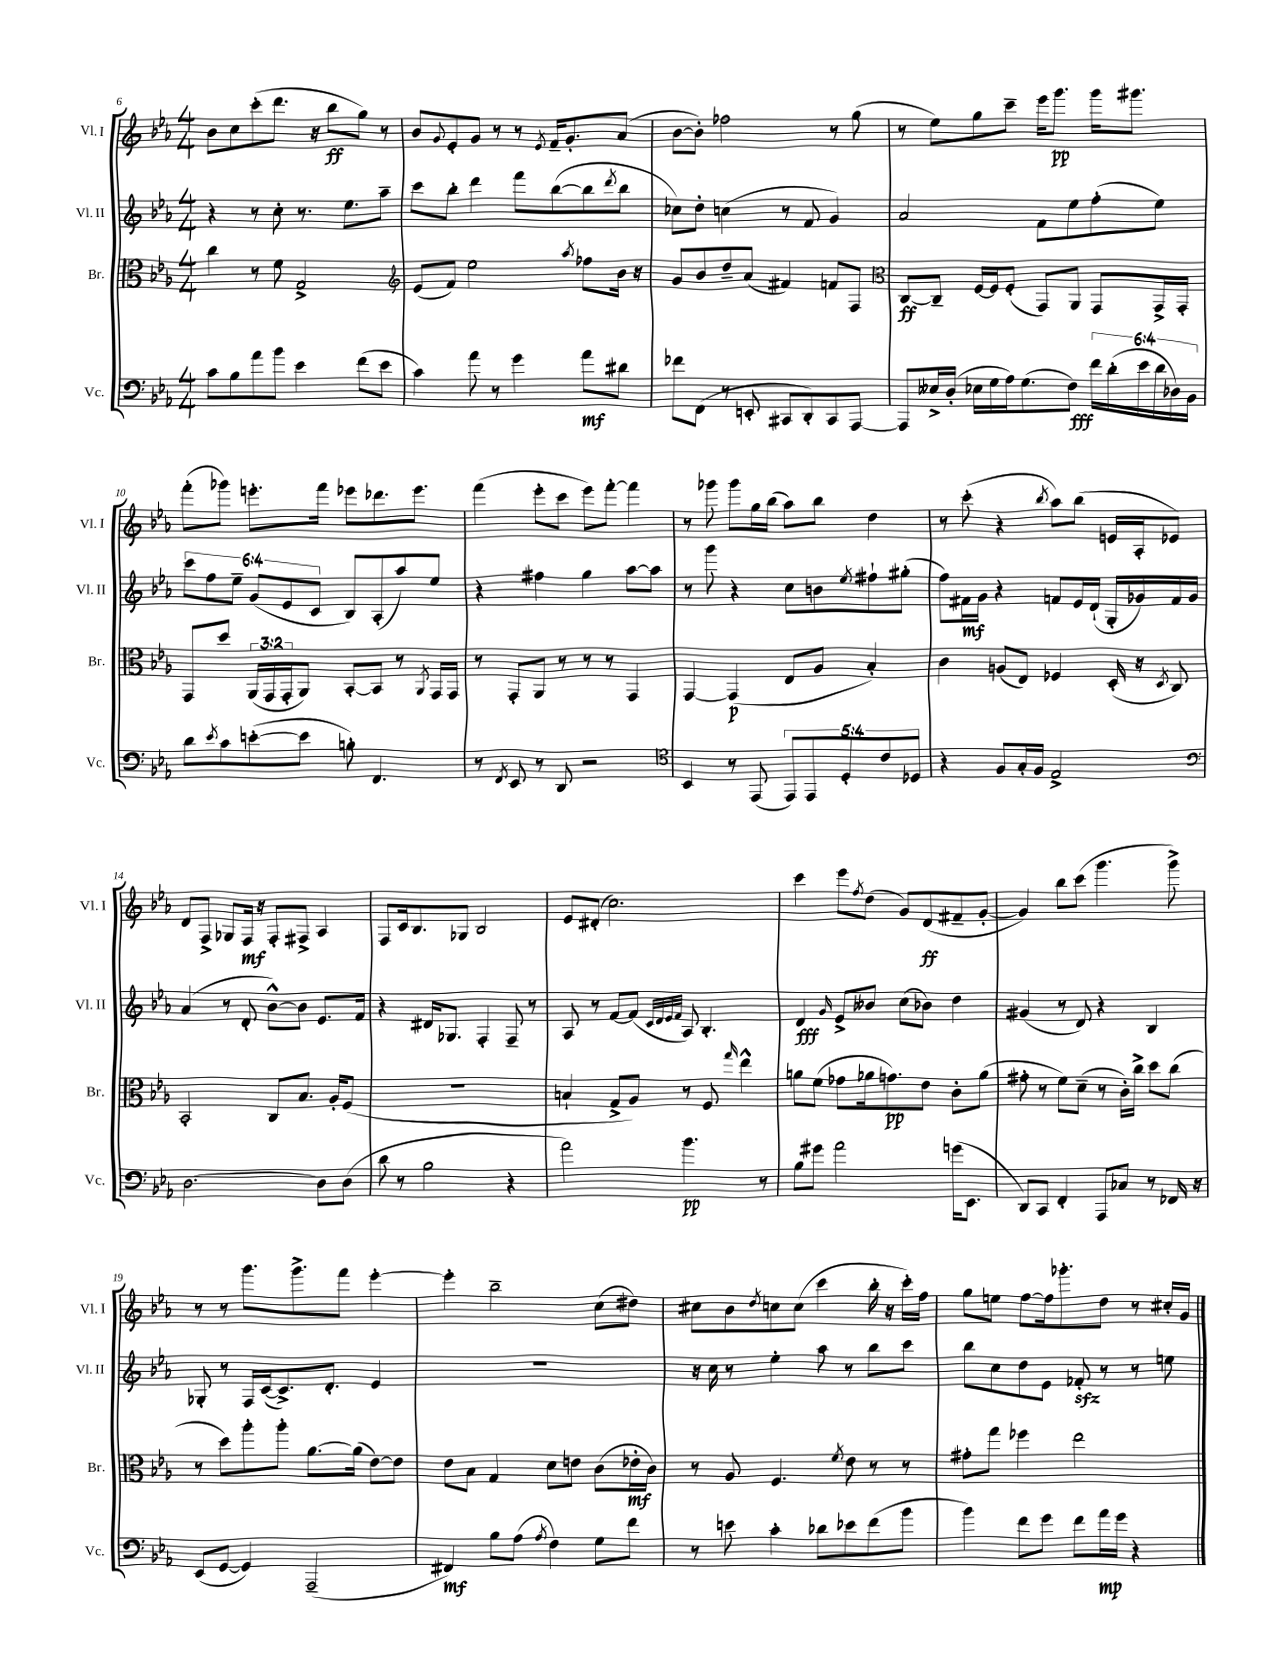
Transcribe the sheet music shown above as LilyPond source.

<<
\new StaffGroup <<
\new Staff = "s0" \with { instrumentName = "Vl. I" shortInstrumentName = "Vl. I" } {
    \clef treble \key ees \major \numericTimeSignature \time 4/4
    bes'8 c''8 c'''8-.( d'''8. r16 bes''8\ff g''8) r8 |
    bes'8 \appoggiatura { g'8 } ees'8-. g'8 r8 r8 \acciaccatura { ees'8 } f'16-- g'8.-. aes'8( |
    bes'8~ bes'8-.) fes''2 r8 g''8( |
    r8 ees''8) g''8 c'''8-- ees'''16 g'''8.\pp g'''16 gis'''8. |
    f'''8-.( ges'''8) e'''8.-. f'''16 ees'''8 des'''8. ees'''8. |
    f'''4( ees'''8-. c'''8 ees'''8) f'''8~-. f'''4 |
    r8 ges'''8 ges'''8 g''16 bes''16( aes''8) bes''8 d''4 |
    r8 c'''8-.( r4 \acciaccatura { bes''8 } aes''8) bes''8( e'16 aes16-. ees'8) |
    d'8 f8-> ges8 f16\mf r16 f8-. fis8-> aes4 |
    f8 c'16 bes8. ges8 bes2 |
    ees'8 dis'8-.( c''2.) |
    c'''4 ees'''8 \acciaccatura { f''8 } d''8( g'8) d'8\ff( fis'8-- g'8~-. |
    g'4) bes''8 c'''8( g'''4. g'''8->) |
    r8 r8 g'''8. g'''8.-> f'''8 ees'''4~-. |
    ees'''4-. bes''2-- c''8( dis''8) |
    cis''8 bes'8 \acciaccatura { d''8 } c''8 c''8( c'''4 bes''16-. r16 c'''16-.) f''16 |
    g''8 e''8 f''8~ f''16 ges'''8.-. d''8 r8 cis''16-. g'16 \bar "|." |
}
\new Staff = "s1" \with { instrumentName = "Vl. II" shortInstrumentName = "Vl. II" } {
    \clef treble \key ees \major \numericTimeSignature \time 4/4 \override Staff.TupletNumber.text = #tuplet-number::calc-fraction-text
    r4 r8 c''8-. r8. ees''8. aes''8-- |
    c'''8 bes''8-. d'''4 f'''8 bes''8~( bes''8 \acciaccatura { d'''8 } bes''8 |
    ces''8) d''8-. c''4( r8 f'8 g'4) |
    aes'2 f'8 ees''8 f''8-.( ees''8) |
    \tuplet 6/4 { c'''8 f''8 ees''8-- g'8( ees'8 c'8 } bes8) aes8-.( aes''8) ees''8 |
    r4 fis''4 g''4 aes''8~ aes''8 |
    r8 g'''8 r4 c''8 b'8 \acciaccatura { ees''8 } fis''8-! gis''8-.( |
    f''8) fis'16\mf g'16 r4 f'8 ees'16 d'16-!( g16-. ges'16) f'16 ges'16 |
    aes'4( r8 d'8-. bes'8~-^) bes'8 ees'8. f'16 |
    r4 dis'16 ges8. f4-. f8-- r8 |
    aes8 r8 f'8~ f'8( \grace { c'32 d'32 ees'32 f'32 } aes8) bes4.-. |
    d'4\fff \grace { g'16 } ees'8-> beses'8 c''8( bes'8) d''4 |
    gis'4( r8 d'8) r4 bes4 |
    ges8-. r8 f16 c'16~( c'8.->) d'8.-. ees'4 |
    R1 |
    r16 c''16 r8 ees''4-. aes''8 r8 bes''8 c'''8 |
    bes''8 c''8 d''8 ees'8 fes'8-.\sfz r8 r8 e''8 \bar "|." |
}
\new Staff = "s2" \with { instrumentName = "Br." shortInstrumentName = "Br." } {
    \clef alto \key ees \major \numericTimeSignature \time 4/4 \override Staff.TupletNumber.text = #tuplet-number::calc-fraction-text
    c''4 r8 f'8 g2-> |
    \clef treble ees'8( f'8) ees''2 \acciaccatura { aes''8 } fes''8 bes'16 r16 |
    g'8 bes'8 d''8-- aes'8( fis'4) f'8 f8 |
    \clef alto c8~\ff c8-- f16~ f16 f8-.( g,8) aes,8 g,8 g,16-> g,16-. |
    g,8 d''8 \tuplet 3/2 { aes,16( g,16 g,16-. } aes,8) bes,8~-. bes,8 r8 \acciaccatura { aes,8 } g,16 g,16 |
    r8 g,8-. aes,8 r8 r8 r8 g,4 |
    g,4~ g,4\p( ees8 aes8 bes4-.) |
    c'4 a8( ees8) fes4 d16-.( r16 \acciaccatura { d8 } c8) |
    bes,2-. c8 bes8. aes16-. f8( |
    R1 |
    b4-! g8-> aes8) r8 f8 \grace { g''16 } ees''4-^ |
    a'8 f'8( ges'8 aes'16 g'8.\pp) ees'8 c'8-. aes'8( |
    gis'8-. r8 f'8) d'8--( r8 c'16-.) c''16-> d''8 c''8( |
    r8 d''8) aes''8-. aes''8-. aes'8.~ aes'16( ees'8~) ees'8 |
    ees'8 bes8 g4 d'8 e'8 c'8( ees'16-.\mf c'16) |
    r8 aes8 f4. \acciaccatura { f'8 } ees'8 r8 r8 |
    gis'8-. g''8 fes''4 ees''2 \bar "|." |
}
\new Staff = "s3" \with { instrumentName = "Vc." shortInstrumentName = "Vc." } {
    \clef bass \key ees \major \numericTimeSignature \time 4/4 \override Staff.TupletNumber.text = #tuplet-number::calc-fraction-text
    c'8 bes8 aes'8 bes'8 ees'4 f'8( ees'8 |
    c'4) aes'8 r8 g'4 aes'8\mf dis'8 |
    fes'8 f,8( r8 e,8-. cis,8 d,8-.) cis,8 aes,,8~ |
    aes,,8 eeses16-> d16-.( ees16 g16 aes16) g8.( f8\fff) \tuplet 6/4 { f'16 d'16-.( ees'16 d'16 des16) bes,16 } |
    d'8 \acciaccatura { ees'8 } c'8 e'8~-.( e'8 b8-.) f,4. |
    r8 \acciaccatura { f,8 } ees,8 r8 d,8 r2 |
    \clef tenor bes,4 r8 ees,8( \tuplet 5/4 { ees,8) ees,8 d8-. c'8 des8 } |
    r4 f8 g16-. f16 ees2-> |
    \clef bass d2.~ d8 d8( |
    d'8 r8 bes2 r4 |
    aes'2) bes'4.\pp r8 |
    bes8 gis'8 aes'2 g'16( ees,8. |
    d,8) c,8 f,4-. aes,,8 ces8 r8 fes,16 r16 |
    ees,8( g,8~ g,4) aes,,2--( |
    fis,4\mf) bes8 aes8( \acciaccatura { aes8 } f4) g8 f'8 |
    r8 e'8 c'4-. des'8 ees'8 f'8( bes'8 |
    bes'4) f'8 g'8 f'8 aes'16\mp g'16 r4 \bar "|." |
}
>>
>>
\layout { \context { \Score currentBarNumber = #6 } }
